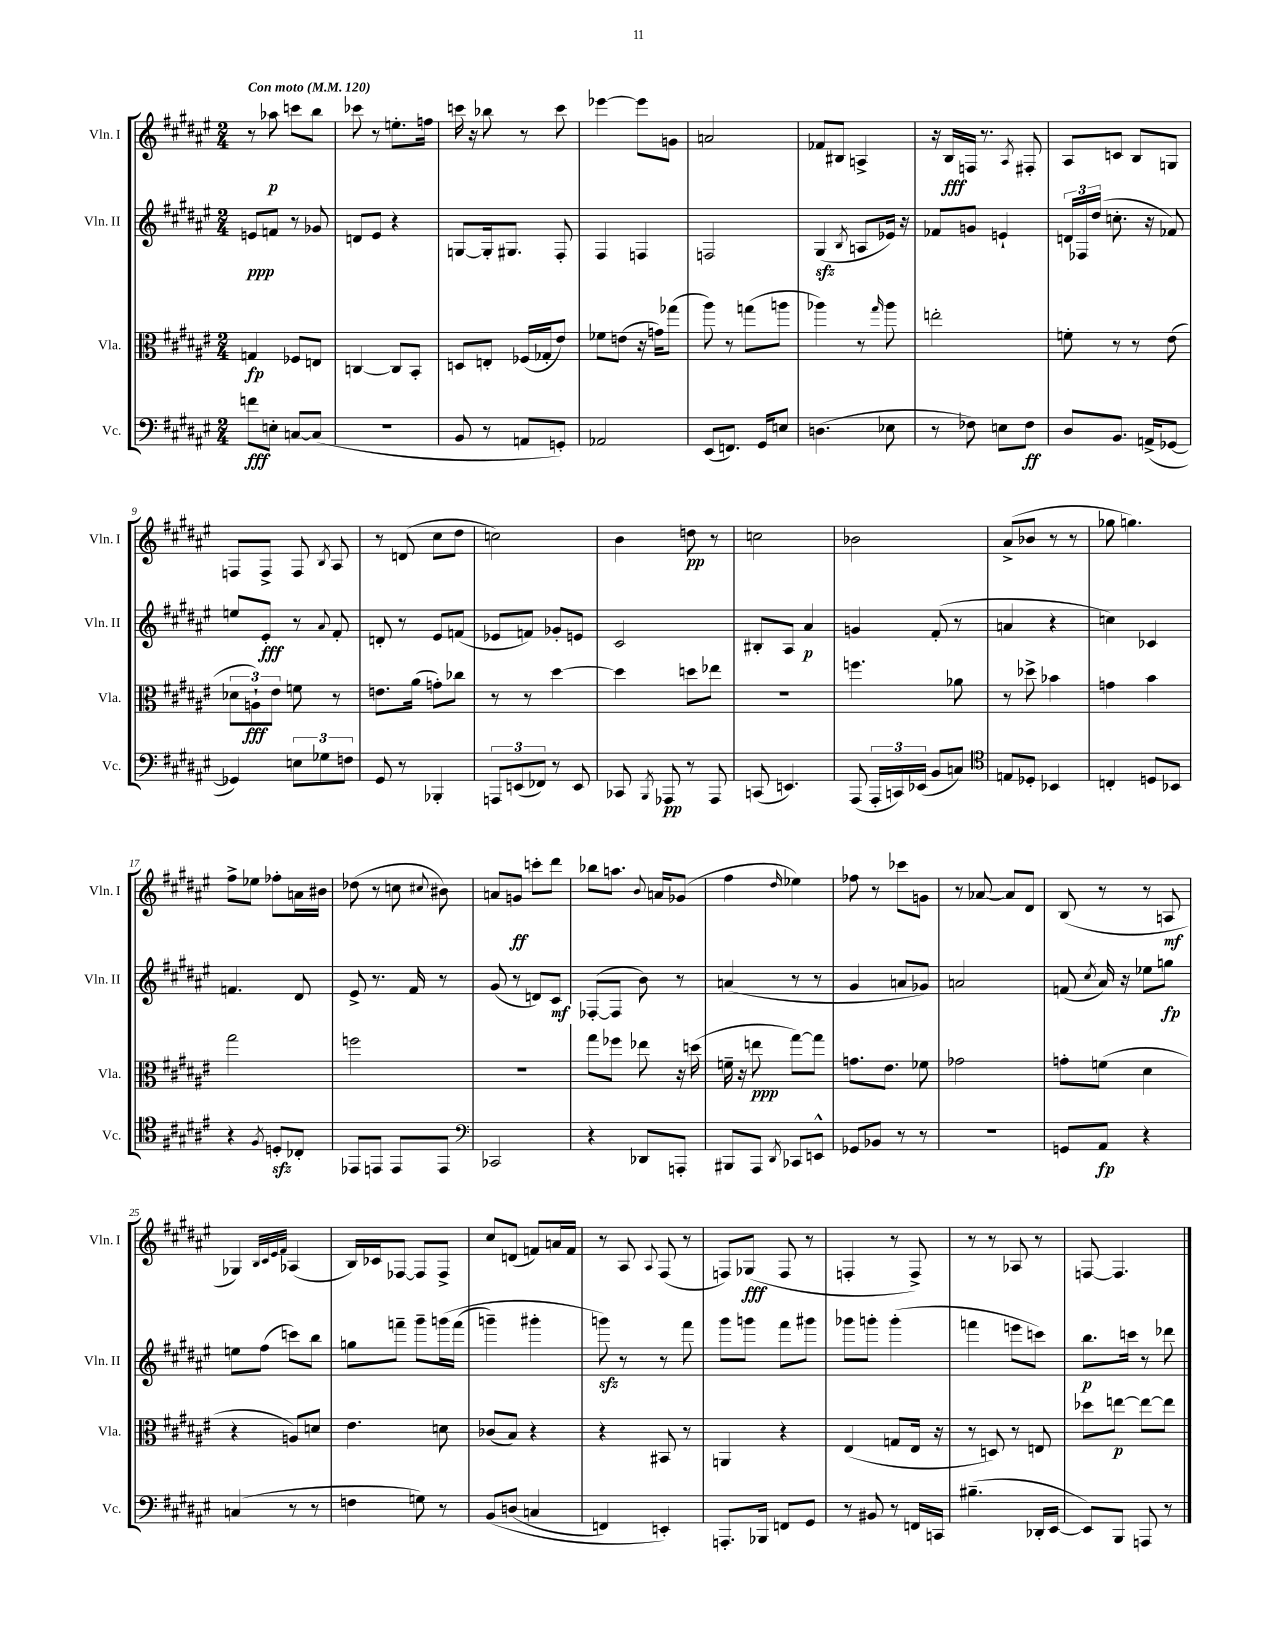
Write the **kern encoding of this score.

**kern	**dynam	**kern	**dynam	**kern	**dynam	**kern	**dynam
*part4	*part4	*part3	*part3	*part2	*part2	*part1	*part1
*staff4	*staff4	*staff3	*staff3	*staff2	*staff2	*staff1	*staff1
*I"Vc.	*	*I"Vla.	*	*I"Vln. II	*	*I"Vln. I	*
*I'Vc.	*	*I'Vla.	*	*I'Vln. II	*	*I'Vln. I	*
*clefF4	*	*clefC3	*	*clefG2	*	*clefG2	*
*k[f#c#g#d#a#e#]	*	*k[f#c#g#d#a#e#]	*	*k[f#c#g#d#a#e#]	*	*k[f#c#g#d#a#e#]	*
*M2/4	*	*M2/4	*	*M2/4	*	*M2/4	*
*MM120	*	*MM120	*	*MM120	*	*MM120	*
=1	=1	=1	=1	=1	=1	=1	=1
!	!	!	!	!	!	!LO:TX:a:B:t=Con moto	!
8fn\L	fff	4Gn/	fp	8en/L	ppp	8r	.
8En'\J	.	.	.	8fn/J	.	8aa-X\	p
[8Cn/L	.	8F-X/L	.	8r	.	8cccn\L	.
(8C/J]	.	8En/J	.	8g-X/	.	8bb\J	.
=2	=2	=2	=2	=2	=2	=2	=2
2r	.	[4Cn/	.	8dn/L	.	8ccc-X\	.
.	.	.	.	8e#/J	.	8r	.
.	.	8C/L]	.	4r	.	8.een'\L	.
.	.	8BB'/J	.	.	.	.	.
.	.	.	.	.	.	16ffn\Jk	.
=3	=3	=3	=3	=3	=3	=3	=3
8BB/	.	8Dn/L	.	[8Gn/L	.	16cccn\	.
.	.	.	.	.	.	16r	.
8r	.	8En'/J	.	16G'/k]	.	8bb-X\	.
.	.	.	.	8.G#X/J	.	.	.
8AAn/L	.	(16F-X/LL	.	.	.	8r	.
.	.	16G-X'/J	.	.	.	.	.
8GGn'/J)	.	8e#/J)	.	8F#'/	.	8ccc\	.
=4	=4	=4	=4	=4	=4	=4	=4
2AA-X/	.	8f-X\L	.	4F#/	.	[4eee-X\	.
.	.	(8en\J	.	.	.	.	.
.	.	16r	.	4Fn/	.	8eee-\L]	.
.	.	16gn\KL)	.	.	.	.	.
.	.	(8gg-X\J	.	.	.	8gn\J	.
=5	=5	=5	=5	=5	=5	=5	=5
(8EE#/L	.	8aa#\)	.	2Fn/	.	2an/	.
8.FFn/J)	.	8r	.	.	.	.	.
.	.	(8ggn\L	.	.	.	.	.
16GG#/KL	.	.	.	.	.	.	.
8En/J	.	8aan\J	.	.	.	.	.
=6	=6	=6	=6	=6	=6	=6	=6
(4.Dn\	.	4aa-X\)	.	(4G#zz/	.	8f-X/L	.
.	.	.	.	.	.	8B#X/J	.
.	.	.	.	8qB/	.	.	.
.	.	8r	.	8An/L	.	4An^/	.
.	.	16qqgg#/	.	.	.	.	.
8E-X\	.	8aa-\	.	16e-X/Jk)	.	.	.
.	.	.	.	16r	.	.	.
=7	=7	=7	=7	=7	=7	=7	=7
8r	.	2een'\	.	8f-X/L	.	16r	.
.	.	.	.	.	.	16B/LL	fff
8F-X\)	.	.	.	8gn/J	.	16Fn/JJ	.
.	.	.	.	.	.	8.r	.
8En\L	.	.	.	4en`/	.	.	.
.	.	.	.	.	.	8qA#/	.
8F-\J	ff	.	.	.	.	8F#X'/	.
=8	=8	=8	=8	=8	=8	=8	=8
8D#/L	.	8fn'\	.	24dn/LL	.	8A#/L	.
.	.	.	.	24F-X/	.	.	.
.	.	.	.	(24dd#/JJ	.	.	.
8.BB/J	.	8r	.	8.ccn'\	.	8cn/J	.
.	.	8r	.	.	.	8B/L	.
(16AAn^/KL	.	.	.	16r	.	.	.
[8GG-X/J	.	(8e#\	.	8f-X/)	.	8Gn/J	.
!!LO:LB:g=z
=9	=9	=9	=9	=9	=9	=9	=9
4GG-X/])	.	12d-X\L	.	8een/L	.	8Fn/L	.
.	.	12An`\)	fff	.	.	.	.
.	.	.	.	8e#'/J	fff	8F^/J	.
.	.	12e#\J	.	.	.	.	.
12En\L	.	8fn\	.	8r	.	8F/	.
12G-X\	.	.	.	.	.	.	.
.	.	.	.	8qqa#/	.	8qB/	.
.	.	8r	.	8f#'/	.	8A#/	.
12Fn\J	.	.	.	.	.	.	.
=10	=10	=10	=10	=10	=10	=10	=10
8GG#/	.	8.en\L	.	8dn'/	.	8r	.
8r	.	.	.	8r	.	(8dn/	.
.	.	(16a#\Jk	.	.	.	.	.
4BBB-X'/	.	8gn'\L)	.	8e#/L	.	8cc#\L	.
.	.	8cc-X\J	.	(8fn/J	.	8dd#\J	.
=11	=11	=11	=11	=11	=11	=11	=11
12AAAn/L	.	8r	.	8e-X/L	.	2ccn\)	.
(12EEn/	.	.	.	.	.	.	.
.	.	8r	.	8fn/J)	.	.	.
12FF-X/J)	.	.	.	.	.	.	.
8r	.	[4dd#\	.	8g-X'/L	.	.	.
8EE/	.	.	.	8en/J	.	.	.
=12	=12	=12	=12	=12	=12	=12	=12
8CC-X/	.	4dd#\]	.	2c#/	.	4b\	.
8qBBB/	.	.	.	.	.	.	.
8AAA-X/	pp	.	.	.	.	.	.
8r	.	8ddn\L	.	.	.	8ddn\	pp
8AAA-/	.	8ee-X\J	.	.	.	8r	.
=13	=13	=13	=13	=13	=13	=13	=13
(8CCn/	.	2r	.	8B#X'/L	.	2ccn\	.
4.EEn/)	.	.	.	8A#/J	.	.	.
.	.	.	.	4a#/	p	.	.
=14	=14	=14	=14	=14	=14	=14	=14
(8AAA#/	.	4.ffn\	.	4gn/	.	2b-X\	.
24AAA#'/LL	.	.	.	.	.	.	.
24CCn/)	.	.	.	.	.	.	.
(24EE-X/JJ	.	.	.	.	.	.	.
8BB/L	.	.	.	(8f#'/	.	.	.
8Cn/J)	.	8a-X\	.	8r	.	.	.
=15	=15	=15	=15	=15	=15	=15	=15
*clefC4	*	*	*	*	*	*	*
8En/L	.	8r	.	4an/	.	(8a#^/L	.
8D-X'/J	.	8dd-X^\	.	.	.	8b-X/J	.
4BB-X/	.	4b-X\	.	4r	.	8r	.
.	.	.	.	.	.	8r	.
=16	=16	=16	=16	=16	=16	=16	=16
4Cn'/	.	4gn\	.	4ccn\)	.	8gg-X\	.
.	.	.	.	.	.	4.ggn\)	.
8Dn/L	.	4b\	.	4c-X/	.	.	.
8BB-X/J	.	.	.	.	.	.	.
!!LO:LB:g=z
=17	=17	=17	=17	=17	=17	=17	=17
4r	.	2gg#\	.	4.fn/	.	8ff#^\L	.
.	.	.	.	.	.	8ee-X\J	.
8qF#/	.	.	.	.	.	.	.
8Dnzz'/L	.	.	.	.	.	8ff-X'\L	.
8C-X'/J	.	.	.	8d#/	.	16an\L	.
.	.	.	.	.	.	16b#X\JJ	.
=18	=18	=18	=18	=18	=18	=18	=18
8EE-X/L	.	2ffn\	.	8e#^/	.	(8dd-X\	.
8EEn/J	.	.	.	8.r	.	8r	.
8EE/L	.	.	.	.	.	8ccn\	.
.	.	.	.	16f#/	.	.	.
.	.	.	.	.	.	8qqcc#X/	.
8EE/J	.	.	.	8r	.	8b#X\)	.
=19	=19	=19	=19	=19	=19	=19	=19
*clefF4	*	*	*	*	*	*	*
2CC-X/	.	2r	.	(8g#/	.	8an/L	.
.	.	.	.	8r	.	8gn/J	ff
.	.	.	.	8dn/L)	.	8cccn'\L	.
.	.	.	.	8c#/J	mf	8ddd#\J	.
=20	=20	=20	=20	=20	=20	=20	=20
4r	.	8gg#\L	.	([8F-X'/L	.	8bb-X\L	.
.	.	8ff-X\J	.	8F-/J]	.	8.aan\J	.
8DD-X/L	.	8ee-X\	.	8b\)	.	.	.
.	.	.	.	.	.	8qqb/	.
.	.	.	.	.	.	16an/KL	.
8AAAn'/J	.	16r	.	8r	.	(8g-X/J	.
.	.	(16ddn\	.	.	.	.	.
=21	=21	=21	=21	=21	=21	=21	=21
8BBB#X/L	.	16fn~\	.	(4an/	.	4ff#\	.
.	.	16r	.	.	.	.	.
8AAA#/J	.	8een\	ppp	.	.	.	.
8qDD#/	.	.	.	.	.	16qqdd#/	.
8CC-X/L	.	[8gg#\L)	.	8r	.	4ee-X\)	.
8EEn^^/J	.	8gg#\J]	.	8r	.	.	.
=22	=22	=22	=22	=22	=22	=22	=22
8GG-X/L	.	8.gn\L	.	4g#/	.	8ff-X\	.
8BB-X/J	.	.	.	.	.	8r	.
.	.	8.e#\J	.	.	.	.	.
8r	.	.	.	8an/L	.	8ccc-X\L	.
8r	.	8f-X\	.	8g-X/J)	.	8gn\J	.
=23	=23	=23	=23	=23	=23	=23	=23
2r	.	2g-X\	.	2an/	.	8r	.
.	.	.	.	.	.	[8a-X/	.
.	.	.	.	.	.	8a-/L]	.
.	.	.	.	.	.	8d#/J	.
=24	=24	=24	=24	=24	=24	=24	=24
8GGn/L	.	8gn'\L	.	(8fn/	.	(8B/	.
.	.	.	.	8qcc#/	.	.	.
8AA#/J	fp	(8fn\J	.	16a#/)	.	8r	.
.	.	.	.	16r	.	.	.
4r	.	4d#\	.	8ee-X\L	.	8r	.
.	.	.	.	8ggn\J	fp	8An/	mf
!!LO:LB:g=z
=25	=25	=25	=25	=25	=25	=25	=25
(4Cn/	.	4r	.	8een\L	.	4G-X/)	.
.	.	.	.	(8ff#\J	.	.	.
.	.	.	.	.	.	32qqB/LLL	.
.	.	.	.	.	.	32qqc#/	.
.	.	.	.	.	.	32qqe#/	.
.	.	.	.	.	.	32qqf#/JJJ	.
8r	.	8An/L)	.	8cccn\L)	.	(4A-X/	.
8r	.	8dn/J	.	8bb\J	.	.	.
=26	=26	=26	=26	=26	=26	=26	=26
4Fn\	.	4.e#\	.	8ggn\L	.	16B/LL)	.
.	.	.	.	.	.	16c-X/J	.
.	.	.	.	8fffn~\J	.	[8F-X/J	.
8Gn\)	.	.	.	8ggg#~\L	.	8F-/L]	.
8r	.	8dn\	.	(16gggn\L	.	8F-^/J	.
.	.	.	.	(16fff\JJ	.	.	.
=27	=27	=27	=27	=27	=27	=27	=27
(8BB/L	.	(8c-X/L	.	4gggn~\)	.	8cc#/L	.
(8Dn/J	.	8B/J)	.	.	.	(8dn/J	.
4Cn/	.	4r	.	4ggg#X'\	.	8fn/L)	.
.	.	.	.	.	.	16an/L	.
.	.	.	.	.	.	16f/JJ	.
=28	=28	=28	=28	=28	=28	=28	=28
4FFn/)	.	4r	.	8gggnzz\)	.	8r	.
.	.	.	.	8r	.	8A#/	.
.	.	.	.	.	.	8qqA#/	.
4EEn'/)	.	8BB#X/	.	8r	.	(8F#/	.
.	.	8r	.	8fff#\	.	8r	.
=29	=29	=29	=29	=29	=29	=29	=29
8.AAAn'/L	.	4AAn/	.	8ggg#\L	.	8Fn/L)	.
.	.	.	.	8gggn\J	.	(8G-X/J	fff
16BBB-X/Jk	.	.	.	.	.	.	.
8FFn/L	.	4r	.	8fff#\L	.	8F/	.
8GG#/J	.	.	.	8ggg#X\J	.	8r	.
=30	=30	=30	=30	=30	=30	=30	=30
8r	.	(4E#/	.	8ggg-X\L	.	4Fn'/	.
8BB#X/	.	.	.	8gggn'\J	.	.	.
8r	.	8Gn/L	.	(4ggg'\	.	8r	.
16FFn/LL	.	16E#/Jk	.	.	.	8F^/)	.
16CCn/JJ	.	16r	.	.	.	.	.
=31	=31	=31	=31	=31	=31	=31	=31
(4.B#X~\	.	8r	.	4fffn\	.	8r	.
.	.	8Dn/)	.	.	.	8r	.
.	.	8r	.	8eeen\L	.	8A-X/	.
16DD-X'/LL	.	8En/	.	8cccn\J)	.	8r	.
[16EE#/JJ	.	.	.	.	.	.	.
=32	=32	=32	=32	=32	=32	=32	=32
8EE#/L])	.	8dd-X\L	.	8.bb\L	p	[8Fn/	.
8BBB/J	.	[8een\J	p	.	.	4.F/]	.
.	.	.	.	16cccn\Jk	.	.	.
8AAAn/	.	8ee\L_	.	8r	.	.	.
8r	.	8ee\J]	.	8ddd-X\	.	.	.
==	==	==	==	==	==	==	==
*-	*-	*-	*-	*-	*-	*-	*-
